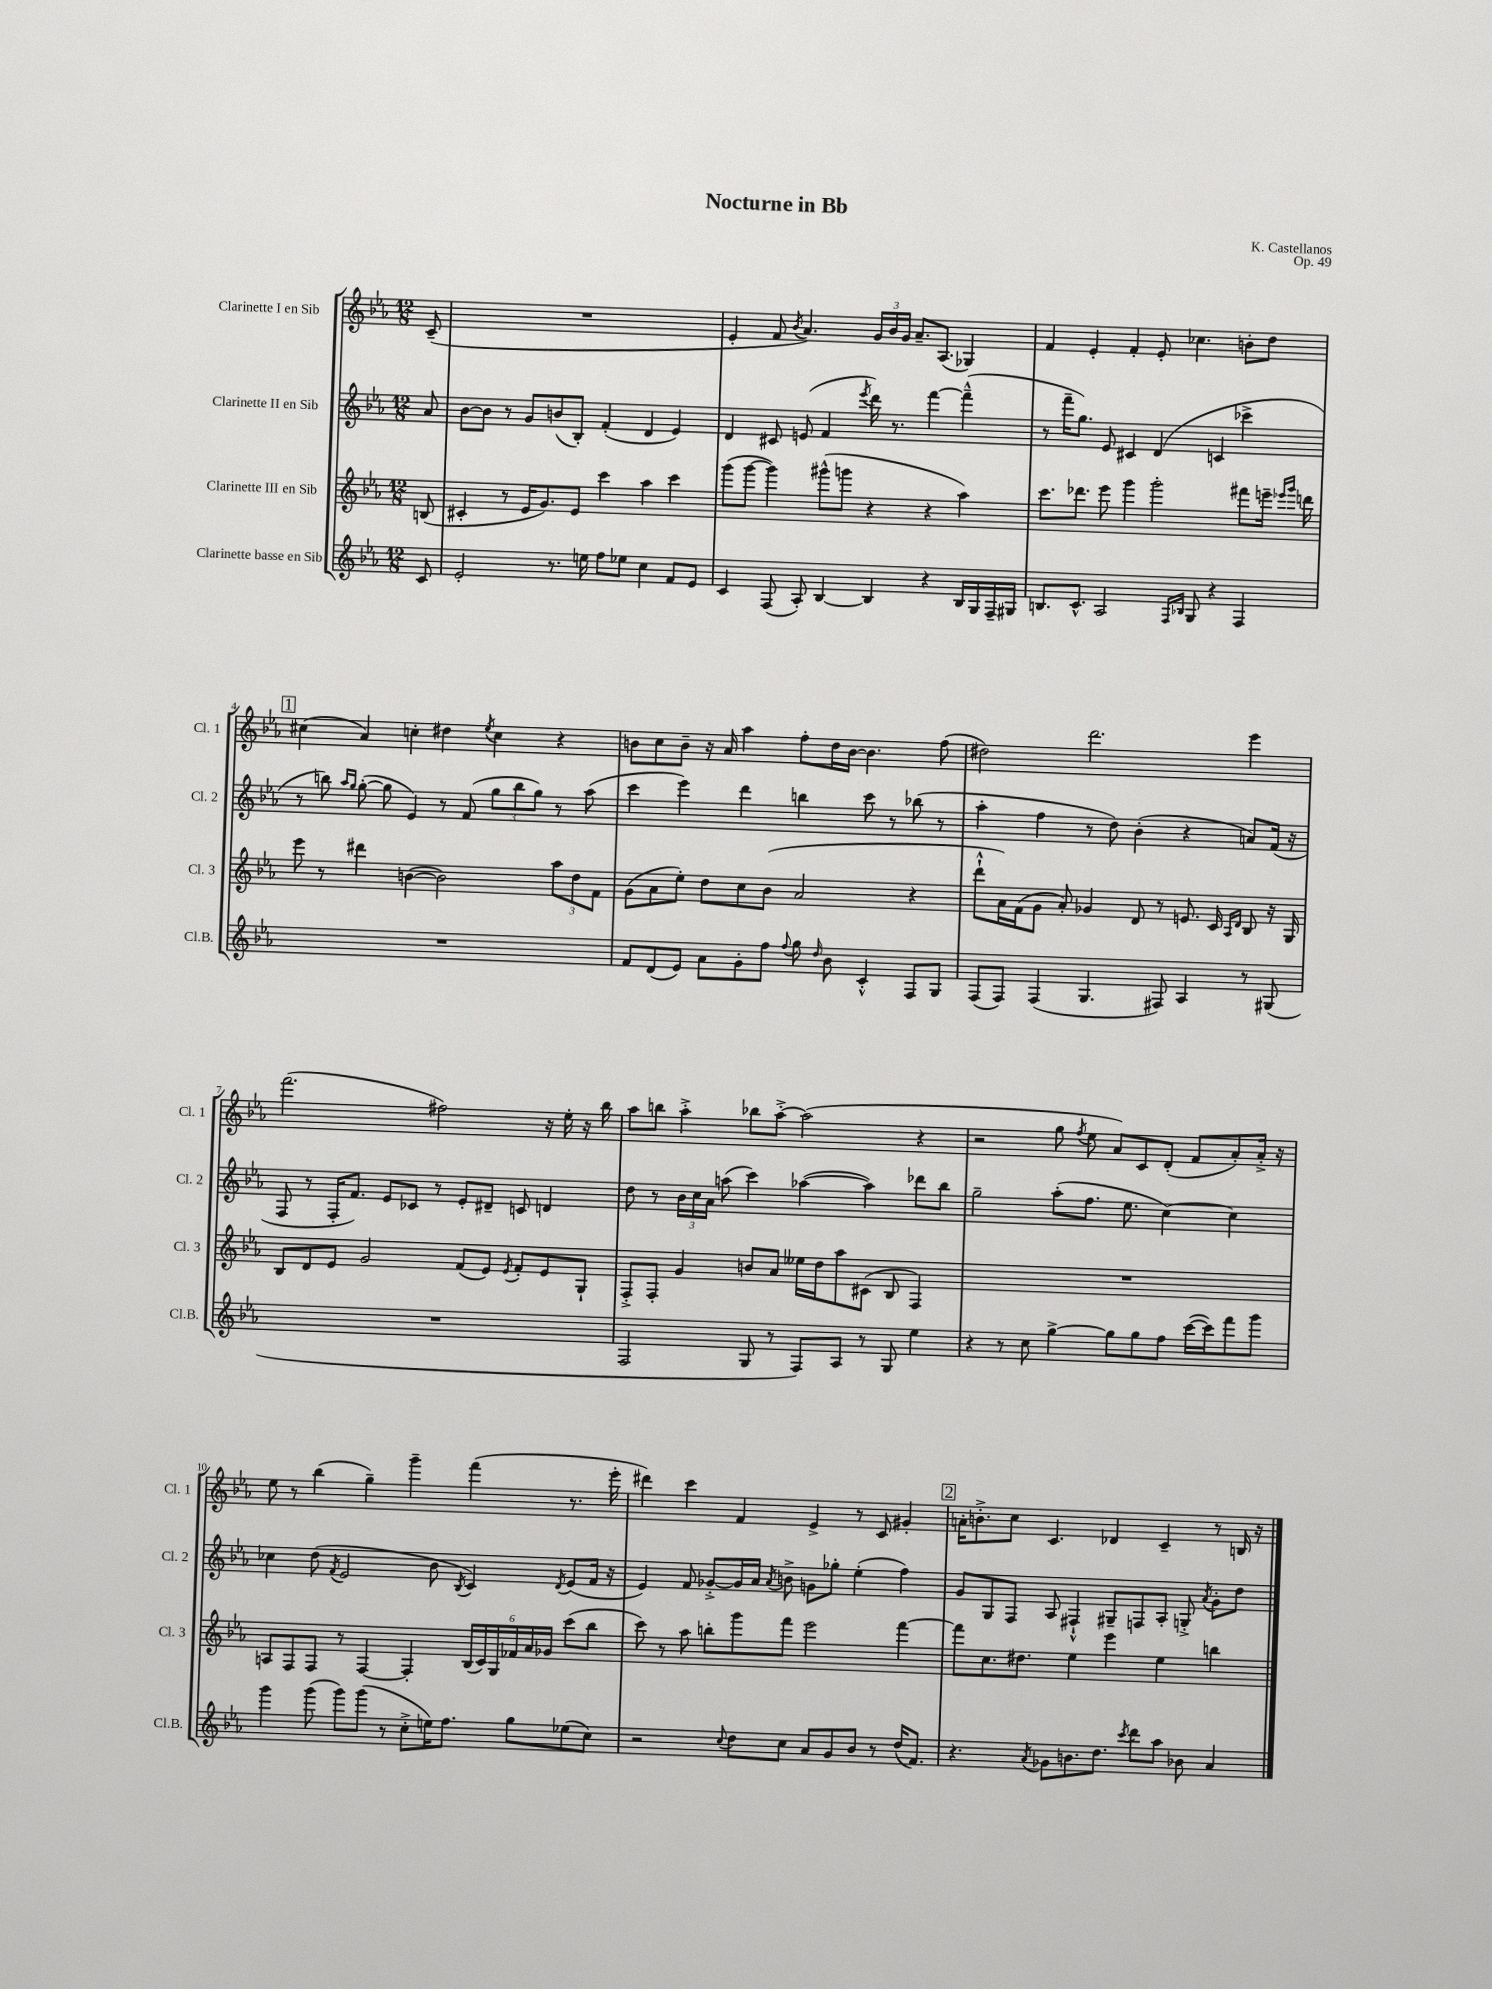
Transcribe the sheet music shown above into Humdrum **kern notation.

**kern	**kern	**kern	**kern
*staff4	*staff3	*staff2	*staff1
*clefG2	*clefG2	*clefG2	*clefG2
*k[b-e-a-]	*k[b-e-a-]	*k[b-e-a-]	*k[b-e-a-]
*M12/8	*M12/8	*M12/8	*M12/8
8c	(8B	8a-	(8c~
=	=	=	=
2e-'	4c#'	[8b-	1.r
.	.	8b-]	.
.	8r	8r	.
.	16e-	8g	.
.	8.g)	.	.
8.r	.	(8b	.
.	8e-	8B-')	.
16ee	.	.	.
8ff	4ccc	(4f'	.
8ee-	.	.	.
4cc	4aa-	4d	.
8f	4ccc	4e-)	.
8e-	.	.	.
=	=	=	=
4c	(8ggg	4d	4e-'
.	[8ggg	.	.
(8F	4ggg])	8c#	8f
.	.	.	8qb-
8A-')	.	(8e	4.a-)
[4B-	(8ggg#^^	4f	.
.	8ggg	.	.
.	.	8qeee-	.
4B-]	4r	16ddd)	24g
.	.	.	24b-
.	.	8.r	.
.	.	.	24g
.	.	.	8.a-~
4r	4r	[4fff	.
.	.	.	(8.A-
16B-	4aa-)	(4fff~^^]	4G-)
16G	.	.	.
16F~	.	.	.
16G#	.	.	.
=	=	=	=
8.B	8.ccc	8r	4f
.	.	16fff~	.
8.c^^	8.ddd-	8.gg)	.
.	.	.	4e-'
2A-	8eee-	8e-	.
.	4ggg	4c#	4f'
.	2ggg'	(4d	8e-'
16qqF	.	.	.
16qqB-	.	.	.
8G	.	.	4.cc-
4r	.	4c	.
4F	8fff#	4ccc-^	8b'
.	16eee~	.	8dd
.	16qqeee-	.	.
.	16qqggg	.	.
.	16ddd	.	.
=	=	=	=
1.r	8eee-	8r	(4cc#
.	8r	8bb)	.
.	.	16qqaa-	.
.	.	16qqgg	.
.	4ddd#	([8gg'	4a-)
.	.	8gg]	.
.	([4b	4e-)	4cc'
.	2b])	8r	4dd#
.	.	(8f	.
.	.	.	8qee-
.	.	12gg	4cc
.	.	12bb	.
.	.	12gg)	.
.	12aa-	8r	4r
.	12dd	.	.
.	.	(8aa-	.
.	12f	.	.
=	=	=	=
8f	(8g	4ccc	8b
(8d	8a-	.	8cc
8e-)	8ee-')	4eee-)	8b~
8a-	8dd	.	16r
.	.	.	16a-
8g'	8cc	4ddd	4aa-
8ff	(8b-	.	.
8qqff	.	.	.
8gg	2a-	4bb	8ff'
16qqdd	.	.	.
8b-	.	.	16dd
.	.	.	[16b
4c'^^	.	8ccc	4.b]
.	.	8r	.
8F	4r	(8bb-	.
8G	.	8r	(8ff
=	=	=	=
(8F	8ddd`^^	4aa-'	2dd#)
8F)	16a-)	.	.
.	(16f	.	.
(4F	8g	4ff	.
.	8a-')	.	.
4.G	4g-	8r	2.ddd
.	.	8dd)	.
.	8d	(4b-'	.
8F#)	8r	.	.
4A-	8.e	4r	.
.	16c	.	.
.	16qqA-	.	.
.	16qqd	.	.
8r	8B-	8a)	4eee-
(8G#	16r	(16f	.
.	16G	16r	.
=	=	=	=
1.r	8B-	8F	(2.fff
.	8d	8r	.
.	8e-	16F'	.
.	.	8.f)	.
.	2g	.	.
.	.	8e-	.
.	.	8c-	.
.	.	8r	2ff#)
.	(8f	8e-'	.
.	8e-)	8d#~	.
.	8qe-	.	.
.	8f'	8c	.
.	8e-	4d	16r
.	.	.	16ee-'
.	8G`	.	16r
.	.	.	16bb-
=	=	=	=
2F	8F'^	8dd	8aa-
.	8F'	8r	8bb
.	4g	24b-	4aa-'^
.	.	24cc	.
.	.	24a-	.
.	.	(8aa	.
8G	8b	4ccc)	8bb-
8r	8a-	.	[8aa-'^
8F)	16ee--	([4aa-	(2aa-]
.	16dd	.	.
8A-	8aa-	.	.
8r	(8c#	4aa-])	.
8G	8B-	.	.
4ee-	4F)	8ddd-	4r
.	.	8bb-	.
=	=	=	=
4r	1.r	2gg~	2r
8r	.	.	.
8cc	.	.	.
[4gg^	.	(8aa-'	8gg
.	.	.	8qff
.	.	8.ff	8ee-
8gg]	.	.	8a-)
.	.	8.ee-	.
8gg	.	.	8c
8ff	.	[4cc)	(8d'
([16ccc	.	.	8f
16ccc])	.	.	.
8fff	.	4cc]	8a-')
8ggg	.	.	16a-'^
.	.	.	16r
=	=	=	=
4ggg	8A	4cc-	8ee-
.	8F	.	8r
(8ggg	8F	(8dd	(4bb-
.	.	8qf	.
8ggg)	8r	2e-	.
(8ggg	[4F	.	4gg~)
8r	.	.	.
8cc'^	4F']	.	4ggg~
16ee)	.	8b-	.
8.ff	.	.	.
.	.	8qB-	.
.	(24B-	4c)	(4fff
.	24c)	.	.
.	24G	.	.
8gg	24f-	.	.
.	24a-	.	.
.	24g-	.	.
.	.	8qd	.
(8ee-	(8ccc	(8e-	8.r
8cc)	8bb-	16f	.
.	.	16r	16eee-'
=	=	=	=
2r	8ccc)	4e-)	4ddd#)
.	8r	.	.
.	8aa-	8f	4ccc
.	8bb'	[8g-'^	.
8qqcc	.	.	.
8dd	8ggg	16g-]	4f
.	.	16a-	.
.	.	8qa-	.
8cc	8fff	8b^	.
8a-	2eee-	8g	4e-^
8g	.	8gg-'	.
8b-	.	(4ee-'	8r
8r	.	.	8c
(16dd	[4fff	4ff)	4g#'
8.f)	.	.	.
=	=	=	=
4.r	8fff]	8g	16a'
.	.	.	8.b'^
.	8.cc	8G	.
.	.	8F	8cc
.	8.dd#	.	.
8qa-	.	.	.
8g-	.	8A-	4.c
8.b	4ee-	4F#`^^	.
8.dd	.	.	.
.	4eee-	8G#~	4d-
8qccc	.	.	.
8ddd	.	8F	.
8aa-	4ee-	8A-'	4c~
8b-	.	8G'^	.
.	.	8qa-	.
4a-	4bb	8g'	8r
.	.	8dd	16B
.	.	.	16r
==	==	==	==
*-	*-	*-	*-
